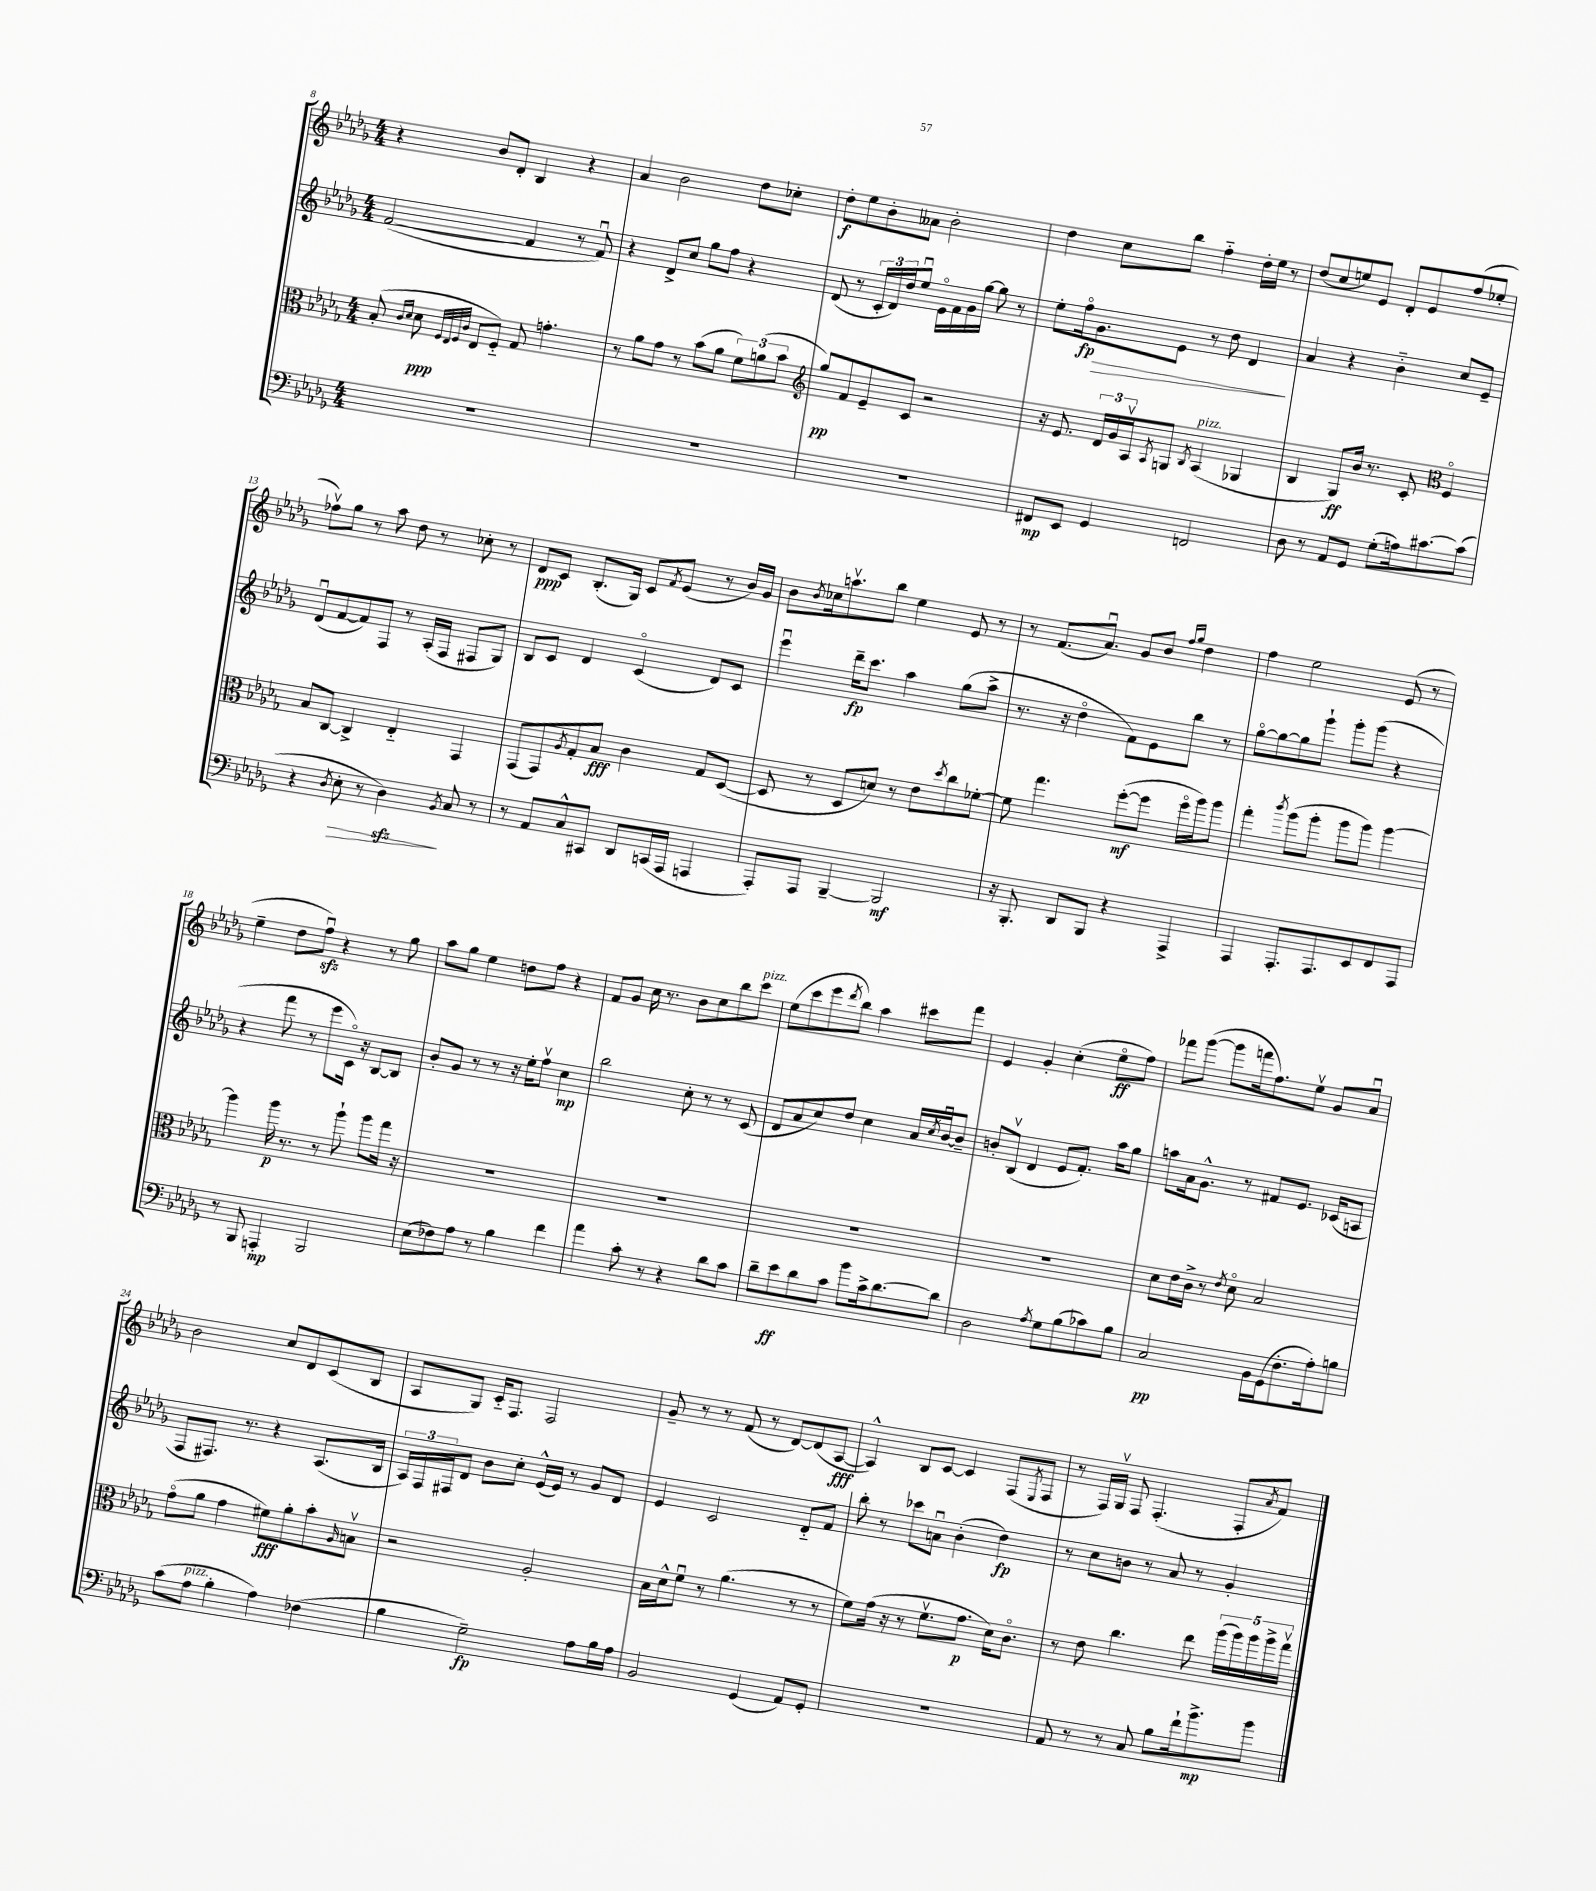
<<
\new StaffGroup <<
\new Staff = "s0" {
    \clef treble \key des \major \numericTimeSignature \time 4/4
    r4 bes'8 des'8-. bes4 r4 |
    aes'4 bes'2 des''8 ces''8-. |
    des''8-.\f ees''8 bes'8-. aeses'8 bes'2-. |
    des''4 c''8 bes''8 f''4-_ des''16-. ees''16 r8 |
    des''8( c''8 e''8) ees'8 des'8-. ees'8 f''8( ees''8-. |
    fes''8\upbow) ges''8 r8 aes''8 des''8 r8 ces''8-. r8 |
    des'8\ppp c'8 bes8.-.( ges16) c'8 \acciaccatura { f'8 } ees'8( r8 bes'16) ges'16 |
    bes'8 \acciaccatura { bes'8 } ces''16 a''8.\upbow bes''8 ees''4 ees'8 r8 |
    r8 f'8.( aes'8.\downbow) ges'8 bes'8 \grace { f''16 ges''16 } des''4 |
    f''4 ees''2 ees'8( r8 |
    ees''4-- des''8 f''8\downbow\sfz) r4 r8 ges''8 |
    aes''8 ges''8 ees''4 d''8 f''8 r4 |
    f'8 ges'8 c''16 r8. bes'8 c''8 bes''8 c'''8^\markup { \italic "pizz." } |
    ees''8( c'''8 ees'''8 \acciaccatura { des'''8 } bes''8) aes''4 cis'''8 f'''8 |
    ees'4 ges'4-. c''4-.( ees''8\flageolet\ff f''8) |
    fes'''8 ges'''8~( ges'''8 f'''16 f''8.) ees''8\upbow ges'8 aes'8\downbow |
    bes'2 c''8 des'8 c'8( bes8 |
    aes8 ges8) c'16-_ f8. f2 |
    ges'8-- r8 r8 f'8( r8 des'8~) des'8( aes8~\fff |
    aes4-^) bes8 c'8~ c'4 f8( \acciaccatura { ees8 } f8 |
    r8 f16) ges16\upbow f8 f4.-.( f8-. \acciaccatura { aes'8 } f'8) \bar "|." |
}
\new Staff = "s1" {
    \clef treble \key des \major \numericTimeSignature \time 4/4
    f'2~( f'4 r8 f'8\downbow) |
    r4 des'8-> c''8 ges''8 f''8 r4 |
    des'8( r8 \tuplet 3/2 { c'16-. des'16) des''16 } ees''8\downbow ees'16\flageolet f'16 ges'16 ges''16~ ges''8 r8 |
    ees''8-. f''16\flageolet\fp ges'8.\> ees'8 r8 des''8 des'4\! |
    aes'4 r4 bes'4-_ c''8 ees'8-- |
    des'8\downbow( f'8~ f'8) f8 r8 aes16-.( f16 fis8 ges8) |
    bes8 c'8 des'4 c'4\flageolet( des'8) c'8 |
    ees'''4\downbow des'''16--\fp c'''8. aes''4 ges''8( aes''8-> |
    r8. r16 des''4\flageolet f'8) ees'8 bes''8 r8 |
    ges''8~\flageolet ges''8~ ges''8 ges'''8-! ges'''8-. ges'''8( r4 |
    r4 f'''8 r8 ees'''8 c'16\flageolet) r16 bes8~ bes8 |
    bes'8-. ges'8 r8 r8 r16 ees''16-. f''8\upbow c''4\mp |
    bes''2 c''8-. r8 r8 c'8( |
    des'8 aes'8 c''8) des''8 c''4 aes'16 \acciaccatura { c''8 } bes'16~\downbow bes'8-- |
    b'8-. bes8\upbow( des'4 ees'8 f'8.-.) aes''16 ges''8 |
    a''8 aes'16 ges'8.-^ r8 fis'8 ees'8. ces'16( a8 |
    f8 fis8.) r8. r4 aes8.( bes16 |
    \tuplet 3/2 { aes16) f16 fis16 } des'8 bes'8 c''8-. ees'16-^( ees'16) r8 ges'8 des'8 |
    ees'4 c'2 des'8-_ f'8 |
    bes''8-. r8 ces'''8 a'8\downbow bes'4-.( des''4\fp) |
    r8 c''8 b'8 r8 aes'8 r8 ges'4-. \bar "|." |
}
\new Staff = "s2" {
    \clef alto \key des \major \numericTimeSignature \time 4/4
    bes8-.( \grace { c'16 des'16 } des'8\ppp \grace { f32 ees32 f32 c'32 } ees8 f8-_) ges8 g'4.-. |
    r8 aes'8 ges'8 r8 bes'8( aes'8 \tuplet 3/2 { f'8) a'8( bes'8 } |
    \clef treble ges''8\pp) f'8 ees'8-- c'8 r2 |
    r16 ees'8. \tuplet 3/2 { des'16 ges'16 aes16\upbow } \acciaccatura { aes8 } g8 \acciaccatura { bes8 } aes4^\markup { \italic "pizz." }( ges4 |
    bes4 ges8\ff) bes'16 r8. c'8-. \clef alto f4\flageolet |
    bes8 c8~ c4-> ees4-_ ges,4 |
    ges,8( ges,8) \acciaccatura { aes8 } ges8-. bes8\fff c'4 ges8 des8~( |
    des8 r8 des8 d'8) r8 ees'8 \acciaccatura { des''8 } c''8 fes'8~-. |
    fes'8 ges''4. f''8~-.\mf( f''8 f''16\flageolet aes''16) aes''8 |
    ges''4-. \acciaccatura { c'''8 } aes''8( aes''8-. aes''8 aes''8) aes''4~ |
    aes''4 aes''16\p r8. r8 aes''8-! aes''8 ges''16 r16 |
    R1 |
    R1 |
    R1 |
    R1 |
    des'8 ees'16 c'16-> r8 \acciaccatura { ees'8 } des'8\flageolet bes2 |
    ges'8\flageolet( aes'8 ges'4 fis'8\fff) aes'8-. bes'8-. \grace { aes16 } b8\upbow |
    r2 aes2-. |
    bes16 des'16-^ f'8\downbow r8 aes'4.( r8 r8 |
    f'8) ges'16( r16 r8 f'8.\upbow ges'8.\p des'16) c'8.\flageolet |
    r8 ees'8 c''4. ees''8 \tuplet 5/4 { aes''16( aes''16) aes''16 aes''16-> ges''16\upbow } \bar "|." |
}
\new Staff = "s3" {
    \clef bass \key des \major \numericTimeSignature \time 4/4
    R1 |
    R1 |
    R1 |
    fis,8\mp ees,8 ges,4 f,2 |
    des8 r8 aes,8 ges,8 ges8-.( a16) cis'8.~ cis'8( |
    r4 \acciaccatura { des8 } ees8-.\> r8 des4\sfz\!) \acciaccatura { bes,8 } c8 r8 |
    r8 aes,8 c8-^ cis,8 des,8 c,16( aes,,16 a,,4 |
    aes,,8-.) aes,,8 bes,,4~-- bes,,2\mf |
    r16 bes,,8.-. des,8 bes,,8 r4 aes,,4-> |
    aes,,4 aes,,8.-. aes,,8. ees,8 f,8 aes,,8 |
    r8 bes,,8 a,,4-.\mp bes,,2 |
    ees8( fes8) aes8 r8 bes4 f'4 |
    aes'4 c'8-. r8 r4 des'8 c'8 |
    des'8-- ees'8\ff des'8 c'8 bes'8 c'16-> des'8.~ des'8 |
    des2 \acciaccatura { aes8 } ges8 bes8( ces'8) bes8 |
    c2\pp bes,16 ges,16( f8.-. aes16-.) b8 |
    c'8( aes8^\markup { \italic "pizz." } bes4-. aes4) fes4( |
    bes4 ges2--\fp) aes8 bes16 aes16 |
    bes,2 ges,4( aes,8) ges,8-. |
    R1 |
    aes,8 r8 r8 c8 bes8 f'16-! bes'8.->\mp bes'8 \bar "|." |
}
>>
>>
\layout { \context { \Score currentBarNumber = #8 } }
